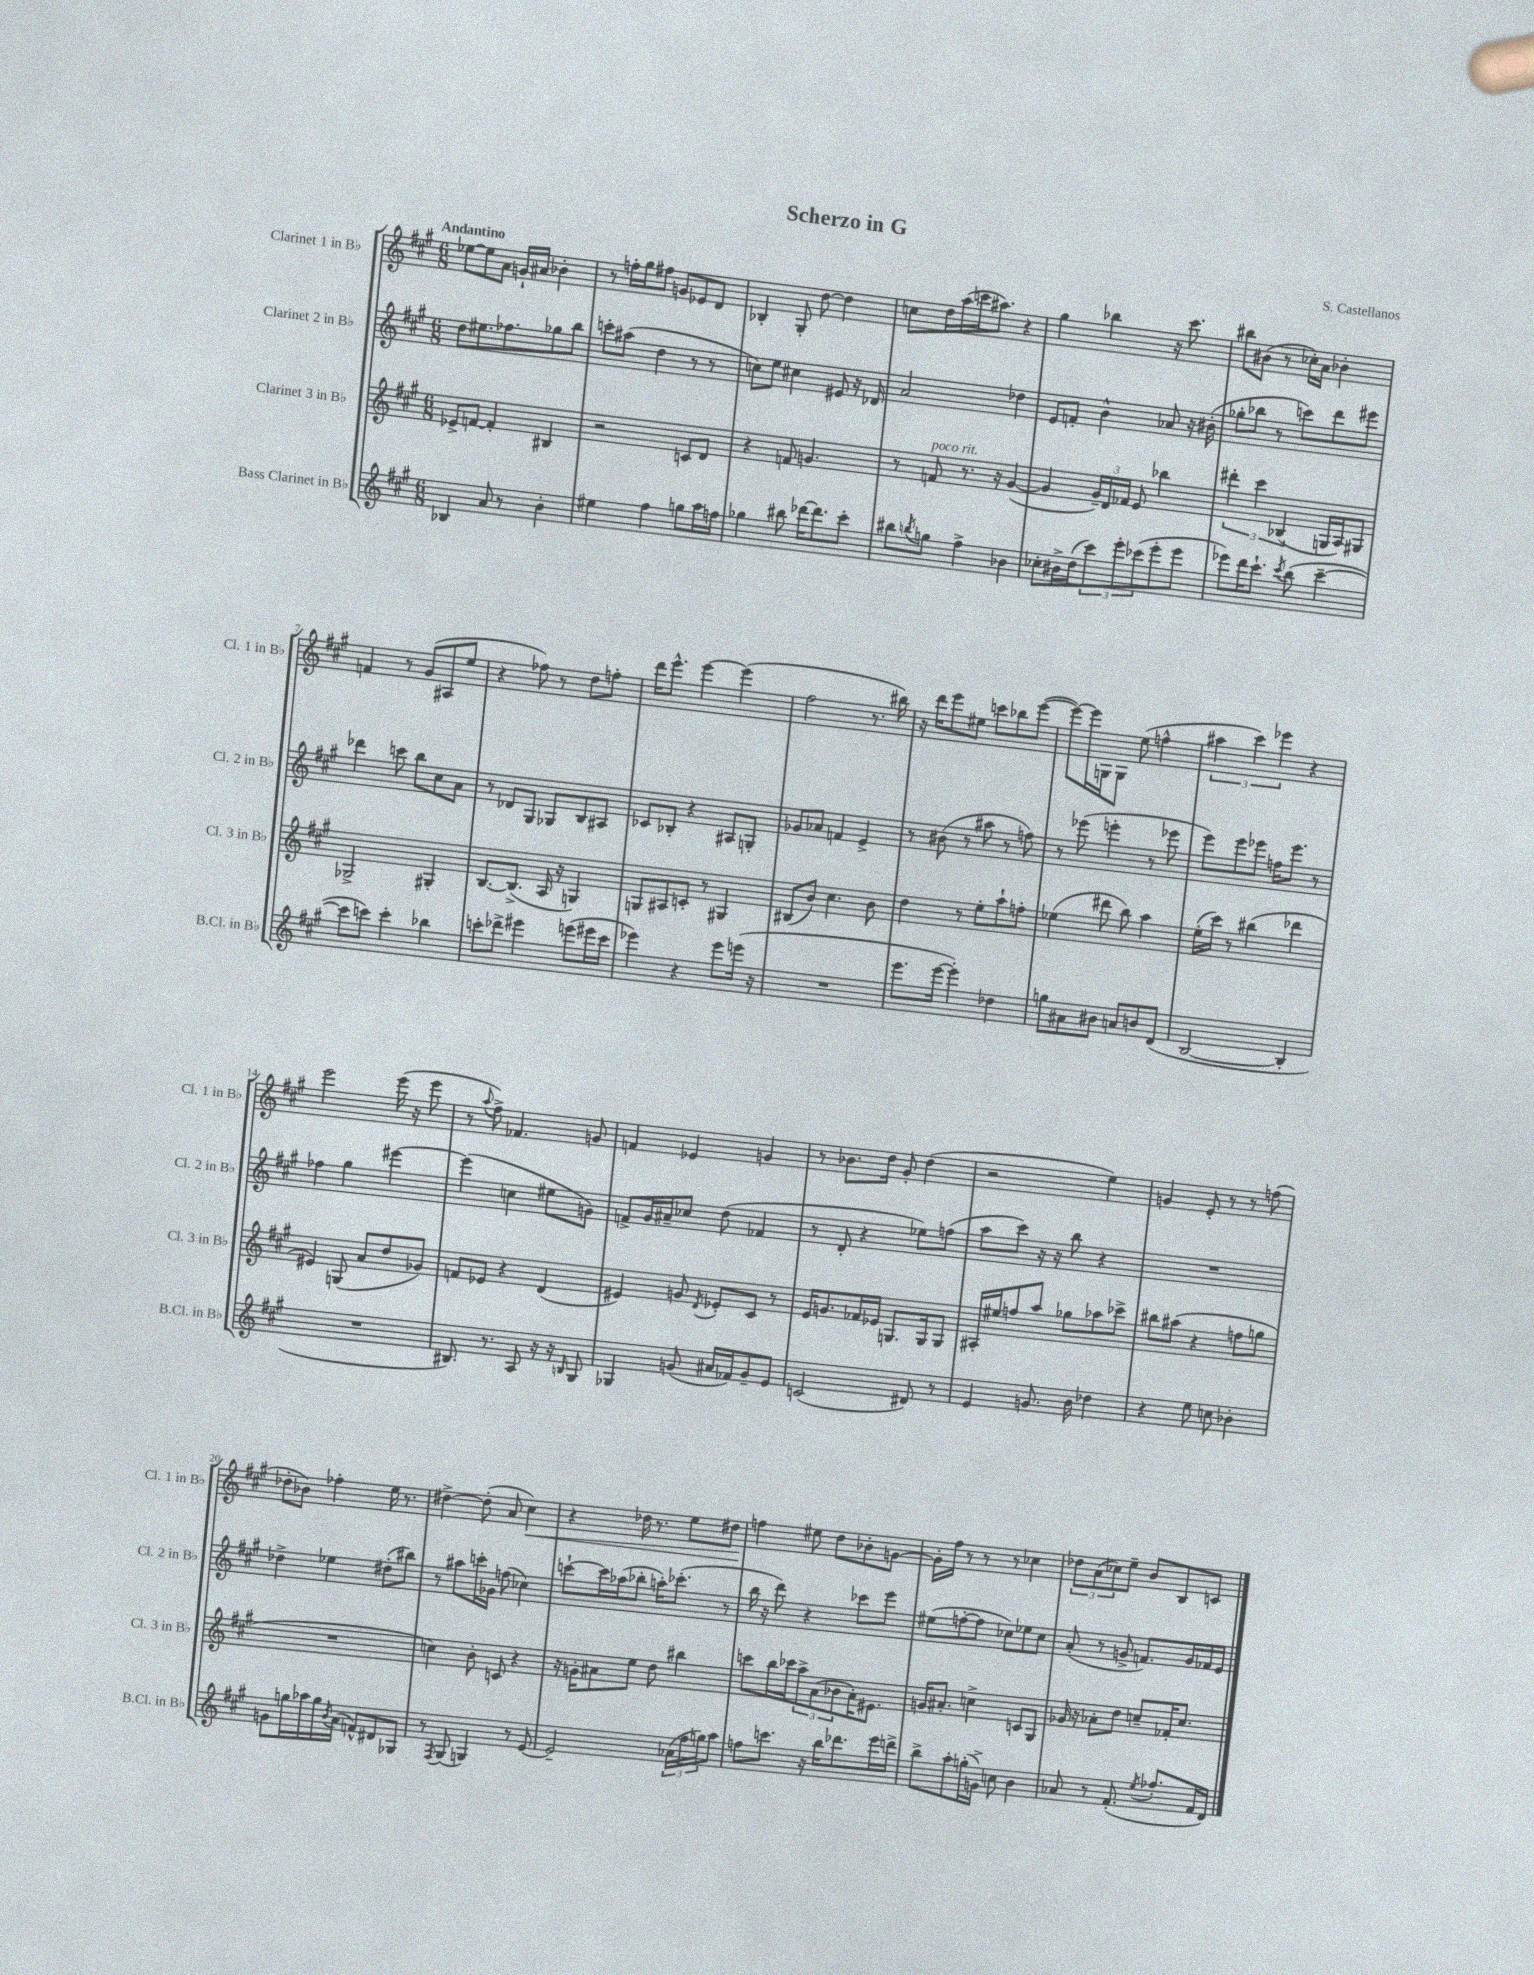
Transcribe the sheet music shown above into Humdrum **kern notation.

**kern	**kern	**kern	**kern
*staff4	*staff3	*staff2	*staff1
*clefG2	*clefG2	*clefG2	*clefG2
*k[f#c#g#]	*k[f#c#g#]	*k[f#c#g#]	*k[f#c#g#]
*M6/8	*M6/8	*M6/8	*M6/8
4B-	8e-^	8dd	[8ee-
.	[8f	8.ee#	8ee-]
8a	4f']	.	8a
.	.	8.ff-	.
8r	.	.	16g`
.	.	.	16a#
4b'	4B#	8gg-	4b-'
.	.	8bb	.
=	=	=	=
4ee#	2r	8ccc'	8r
.	.	(8aa#	16ff'
.	.	.	16gg#
4ff#	.	4dd	8ff#
.	.	.	8g
8gg	8c	8r	8e-
16aa	8d	8r	8d
16ff	.	.	.
=	=	=	=
4gg-	4r	8cc)	4B-'
.	.	8ee	.
8bb#	8f	4cc#	8G#'
[16ddd-	4.g	.	[8dd
8.ddd-]	.	.	.
.	.	8e#	4dd]
8ccc#'	.	16r	.
.	.	16d-	.
=	=	=	=
8bb#	8r	2a	8cc
8qbb	.	.	.
8gg	8f	.	16dd
.	.	.	(16aa
4ff#^	8.r	.	16ccc
.	.	.	8.aa#)
.	16r	.	.
4b-	([4g#	4dd-	4r
=	=	=	=
8cc-'	4g#]	8e	4gg#
16b#^	.	8f'	.
(16dd	.	.	.
12ccc#)	24g#~)	4b^^	4bb-
.	24d	.	.
12eee'	24f-	.	.
.	8e	.	.
(12ccc-	.	.	.
8eee'	4bb-	8a-	16r
.	.	.	8.ccc#
8eee	.	16r	.
.	.	(16b#'	.
=	=	=	=
8eee-)	6ddd#'	8gg-'	8bb#
16ddd	.	8bb-	(8b#
.	6ccc#	.	.
8.ccc#`	.	.	.
.	.	8r	8r
.	(6B-	.	.
8qccc#	.	.	.
(8bb	.	8ccc)	16cc-')
.	.	.	16a
[4ccc#~	16G	8ddd	4b-'
.	16A)	.	.
.	8G#	8eee#	.
=	=	=	=
8ccc#]	2G-^	4ddd-	4f
8ccc)	.	.	.
4ccc'	.	8ccc	8r
.	.	8bb	(8g#
4bb-	4G#'	8cc#	8A#
.	.	8a	8ee
=	=	=	=
8ccc'	[8.B	8r	4r
8ddd-^	.	8d-	.
.	(8.B^]	.	.
4eee#	.	8G#	8ff-)
.	16A	8G-	8r
.	16r	.	.
(8eee	4G)	8B	8dd
16eee#	.	8A#	8ff'
16ccc	.	.	.
=	=	=	=
4eee-)	8G	8c-	16ddd
.	.	.	8.eee^^
.	8A#	8B-'	.
4r	8c'	4r	[4eee
.	8r	.	.
8eee-	4G#	8A#	(4eee]
(16eee	.	8G'	.
16r	.	.	.
=	=	=	=
2.r	(8B#	8g-	2ff#
.	8b)	8a-	.
.	4.cc#	4f	.
.	.	4e^	8.r
.	8b	.	.
.	.	.	16bb#)
=	=	=	=
8.eee	4dd	8r	16r
.	.	.	16ddd
.	.	(8b#	8eee
[16eee	.	.	.
4eee'])	8r	8r	8ee#
.	8ee'	8aa#	8ccc
4dd-	8aa`	8r	8bb-
.	8ff'	8ff)	([8eee
=	=	=	=
8gg	(4ee-	8r	8eee_)
8a#	.	(8eee-	16eee]
.	.	.	16G
8b#	8ddd#	4eee'	8G
8a	8bb)	.	(8ee
8b	4aa	8r	4ff^^
(8d	.	8eee-	.
=	=	=	=
[2B	(16ee'	8eee)	6aa#
.	16ccc#)	.	.
.	8r	8eee	.
.	.	.	6ccc#)
.	(4bb#	8eee-	.
.	.	.	6eee-
.	.	16ff	.
.	.	8.eee-	.
4B']	4ddd-	.	4r
.	.	8r	.
=	=	=	=
2.r	4e#)	4ff-	2eee
.	(8G	4gg#	.
.	8a	.	.
.	8dd	[4eee#	(16eee
.	.	.	16r
.	8g-)	.	8eee
=	=	=	=
8.B#)	8f	(4eee#]	8r
.	.	.	8qqaa
.	8e-	.	8ff#^)
8.r	.	.	.
.	4r	4cc	4.f-
8A	.	.	.
16r	(4d	8ee#	.
16r	.	.	.
16qqB	.	.	.
8G#	.	8g)	8g
=	=	=	=
4G-	4e#)	8f^	4f
.	.	16g#	.
.	.	16a#~	.
(8g	8g	8cc-	4e-
.	8qd	.	.
16a#	8e-'	(8dd	.
16f-)	.	.	.
8g~	8c#	4f-	4g
8e	8r	.	.
=	=	=	=
(2c	16e	8r	8r
.	8.g	.	.
.	.	8d'	8.b-
.	16f-	4r	.
.	16e-	.	16dd
.	8.G	.	8g#'
8d#)	.	8ee-)	(4dd
.	16G	.	.
8r	8G	(8ff	.
=	=	=	=
4e	16A#'	8aa	2r
.	16ee#	.	.
.	8ff	8ccc#)	.
8.g	8aa	16r	.
.	.	16r	.
.	8gg-	8bb	.
16b	.	.	.
4dd-	8aa-	4r	4ee)
.	8ccc-^	.	.
=	=	=	=
4r	8bb#	2.r	4g
.	(8aa#	.	.
8ee	4r	.	8e'
8cc	.	.	8r
4b-'	8ff	.	8r
.	8gg	.	(8ff
=	=	=	=
8g	2.r	4dd-^	8dd-'
16gg	.	.	8b-)
16aa-	.	.	.
16gg	.	4ee-	4ff-'
8qb	.	.	.
(16a	.	.	.
8f^^)	.	.	.
8d#	.	(8dd#'	16ee
.	.	.	8.r
8G-	.	8bb#)	.
=	=	=	=
8r	4cc)	8r	[4dd#^
8qF#	.	.	.
(8G#	.	8aa#	.
4G)	8b'	16ccc'	(8dd#']
.	.	16g-	.
.	8c	(8ff	8a
8r	4r	4cc-)	4cc#)
[8e	.	.	.
=	=	=	=
2e~]	16r	[8ccc`	4r
.	16g'	.	.
.	8a#	16ccc]	.
.	.	(16aa-	.
.	8ee	8bb-'	16dd-
.	.	.	8.r
.	8dd	16aa')	.
.	.	(8.ccc-'	.
(24a-	4bb#	.	8ee
24ff#	.	.	.
24gg)	.	.	.
8aa	.	8r	8dd#
=	=	=	=
8ff	8ccc	16bb	4ff
.	.	16r	.
8.ccc	16bb	8ddd)	.
.	16ccc-	.	.
.	12aa^	4r	8ee#
16r	.	.	.
.	(12a	.	.
16bb	.	.	8dd
.	12b-	.	.
8.ddd-	.	.	.
.	16a')	8ccc-	8b-'
.	8.e#	.	.
16eee	.	8eee	[8g
16ddd^	.	.	.
=	=	=	=
8bb^	16g	(8ee#	16g']
.	8.a#'	.	16ff#
8aa'	.	[8ff'	8r
(16gg'	4cc^	8ff]	8r
16g^)	.	.	.
8cc	.	8cc-)	8r
4b	8c	8ee-	4cc-
.	8G#	8cc-	.
=	=	=	=
8a-	16g-	(8a'	12dd-
.	16r	.	.
.	.	.	(12a
8r	8a-'	8r	.
.	.	.	12cc-)
(8.f#'	8dd	8g^	8ee~
.	8cc~	8.f)	8b
8qee	.	.	.
8.ff-'	.	.	.
.	16f-'	.	8B
.	8.cc	16g	.
16f#	.	16f-	8c
16d)	.	16e	.
==	==	==	==
*-	*-	*-	*-
